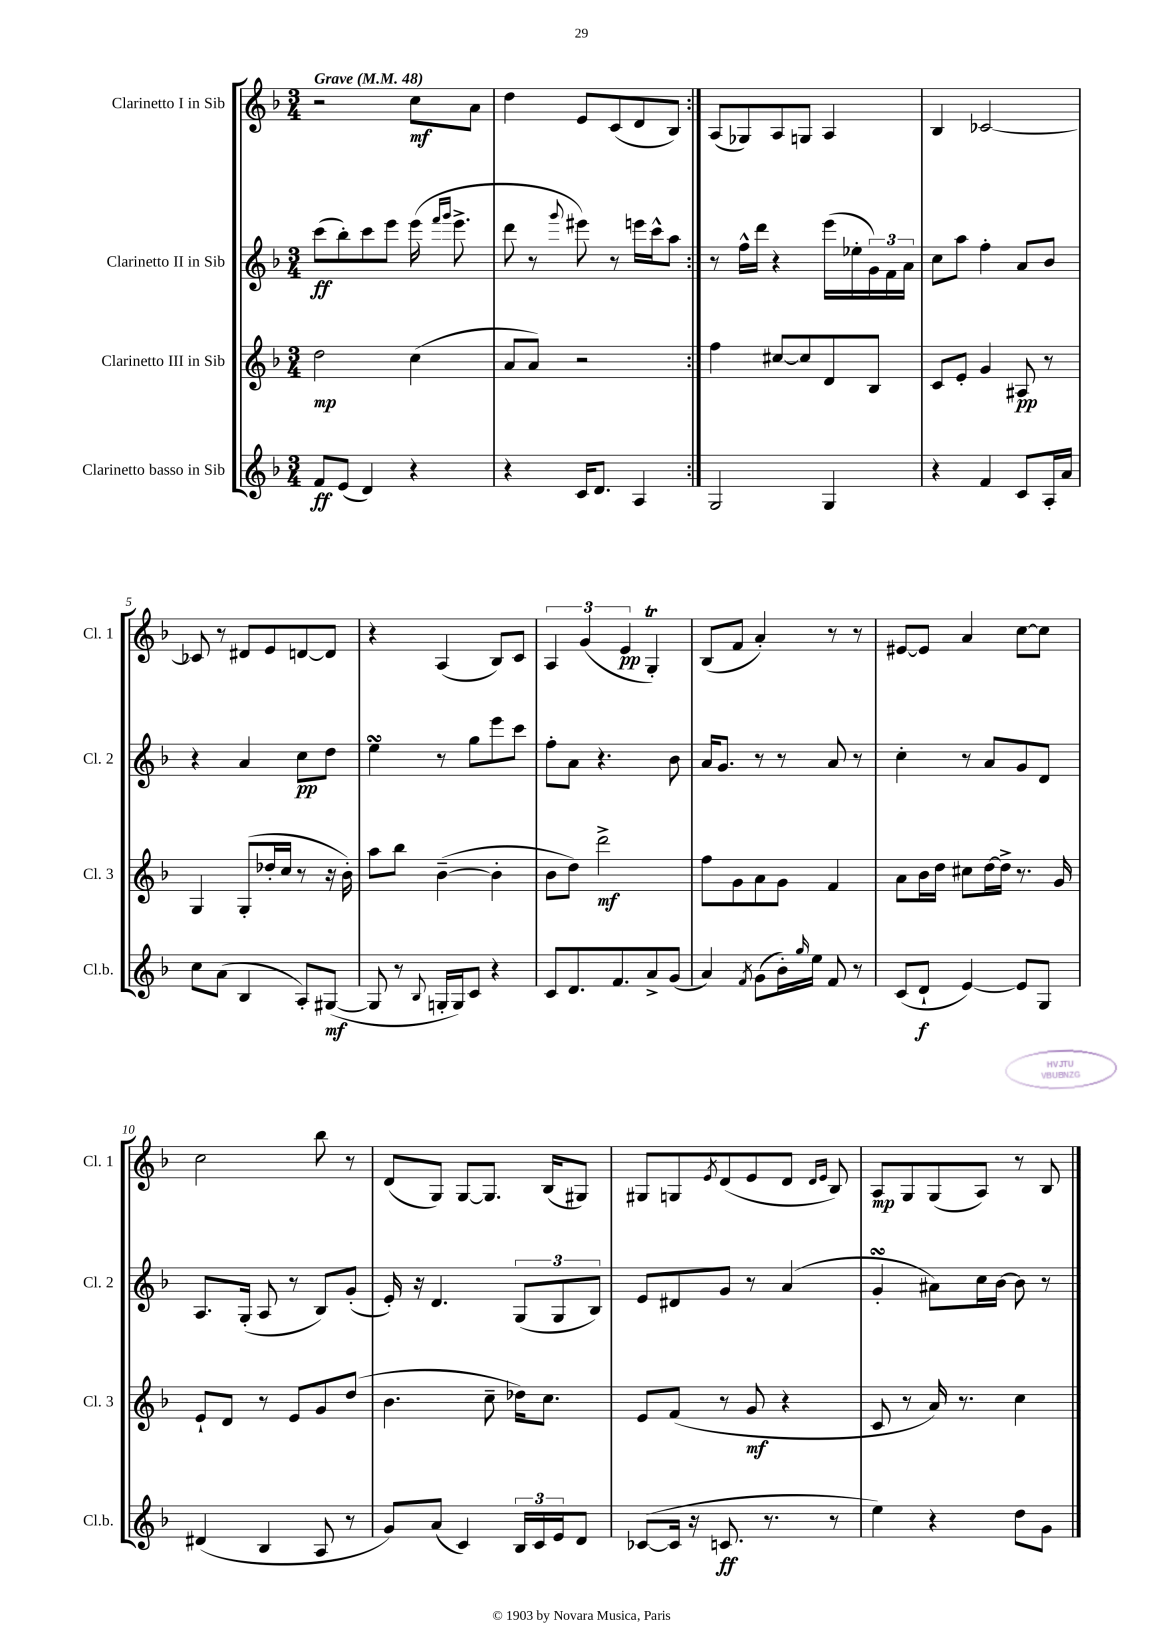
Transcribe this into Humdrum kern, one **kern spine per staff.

**kern	**kern	**kern	**kern
*staff4	*staff3	*staff2	*staff1
*clefG2	*clefG2	*clefG2	*clefG2
*k[b-]	*k[b-]	*k[b-]	*k[b-]
*M3/4	*M3/4	*M3/4	*M3/4
*MM48	*MM48	*MM48	*MM48
8f	2dd	(8ccc	2r
(8e	.	8bb-')	.
4d)	.	8ccc	.
.	.	8eee	.
4r	(4cc	(16eee	8cc
.	.	16qqfff	.
.	.	16qqggg	.
.	.	8.eee^	.
.	.	.	8a
=	=	=	=
4r	8a	8ddd	4dd
.	8a)	8r	.
.	.	8qqggg	.
16c	2r	8eee#)	8e
8.d	.	.	.
.	.	8r	(8c
4A	.	16eee	8d
.	.	16ccc^^	.
.	.	8aa	8B-)
=:|!	=:|!	=:|!	=:|!
2G	4ff	8r	(8A
.	.	16ff^^	8G-)
.	.	16ddd	.
.	[8cc#	4r	8A
.	8cc#]	.	8G
4G	8d	(16eee	4A
.	.	16ee-'	.
.	8B-	24g)	.
.	.	24f	.
.	.	24a	.
=	=	=	=
4r	8c	8cc	4B-
.	8e'	8aa	.
4f	4g	4ff'	[2c-
8c	8A#	8a	.
16A'	8r	8b-	.
16a	.	.	.
=	=	=	=
8cc	4G	4r	8c-]
(8a	.	.	8r
4B-	(8G'	4a	8d#
.	16dd-'	.	8e
.	16cc	.	.
8A')	8r	8cc	[8d
([8G#	16r	8dd	8d]
.	16b-')	.	.
=	=	=	=
8G#]	8aa	4ee	4r
8r	8bb-	.	.
8qqB-	.	.	.
16G'	([4b-~	8r	(4A
16G)	.	.	.
8c	.	8gg	.
4r	4b-']	8eee	8B-)
.	.	8ccc	8c
=	=	=	=
8c	8b-	8ff'	6A
8.d	8dd)	8a	.
.	.	.	(6g
.	2ddd^	4.r	.
8.f	.	.	.
.	.	.	6e
8a^	.	.	4G')
(8g	.	8b-	.
=	=	=	=
4a)	8ff	16a	(8B-
.	.	8.g	.
.	8g	.	8f
8qf	.	.	.
(8g	8a	8r	4a')
16b-')	8g	8r	.
16qqgg	.	.	.
16ee	.	.	.
8f	4f	8a	8r
8r	.	8r	8r
=	=	=	=
(8c	8a	4cc'	[8e#
8d`	16b-	.	8e#]
.	16dd	.	.
[4e)	8cc#	8r	4a
.	[16dd	8a	.
.	16dd^]	.	.
8e]	8.r	8g	[8cc
8G	.	8d	8cc]
.	16g	.	.
=	=	=	=
(4d#	8e`	8.A	2cc
.	8d	.	.
.	.	(16G'	.
4B-	8r	8A	.
.	8e	8r	.
8A	8g	8B-)	8bb-
8r	(8dd	(8g'	8r
=	=	=	=
8g)	4.b-	16e')	(8d
.	.	16r	.
(8a	.	4.d	8G)
4c)	.	.	[8G
.	8cc~	.	8.G]
24B-	16dd-)	(12G	.
24c	.	.	.
.	8.cc	.	(16B-
24e	.	12G	.
8d	.	.	8G#)
.	.	12B-)	.
=	=	=	=
([8c-	8e	8e	8G#
16c-]	(8f	8d#	8G
16r	.	.	.
.	.	.	8qe
8.c	8r	8g	(8d
.	8g	8r	8e
8.r	.	.	.
.	4r	(4a	8d
.	.	.	16qqd
.	.	.	16qqe
8r	.	.	8B-)
=	=	=	=
4ee)	8c	4g'	8A
.	8r	.	8G
4r	16a)	8a#)	(8G
.	8.r	.	.
.	.	16cc	8A)
.	.	[16b-	.
8dd	4cc	8b-]	8r
8g	.	8r	8B-
==	==	==	==
*-	*-	*-	*-
